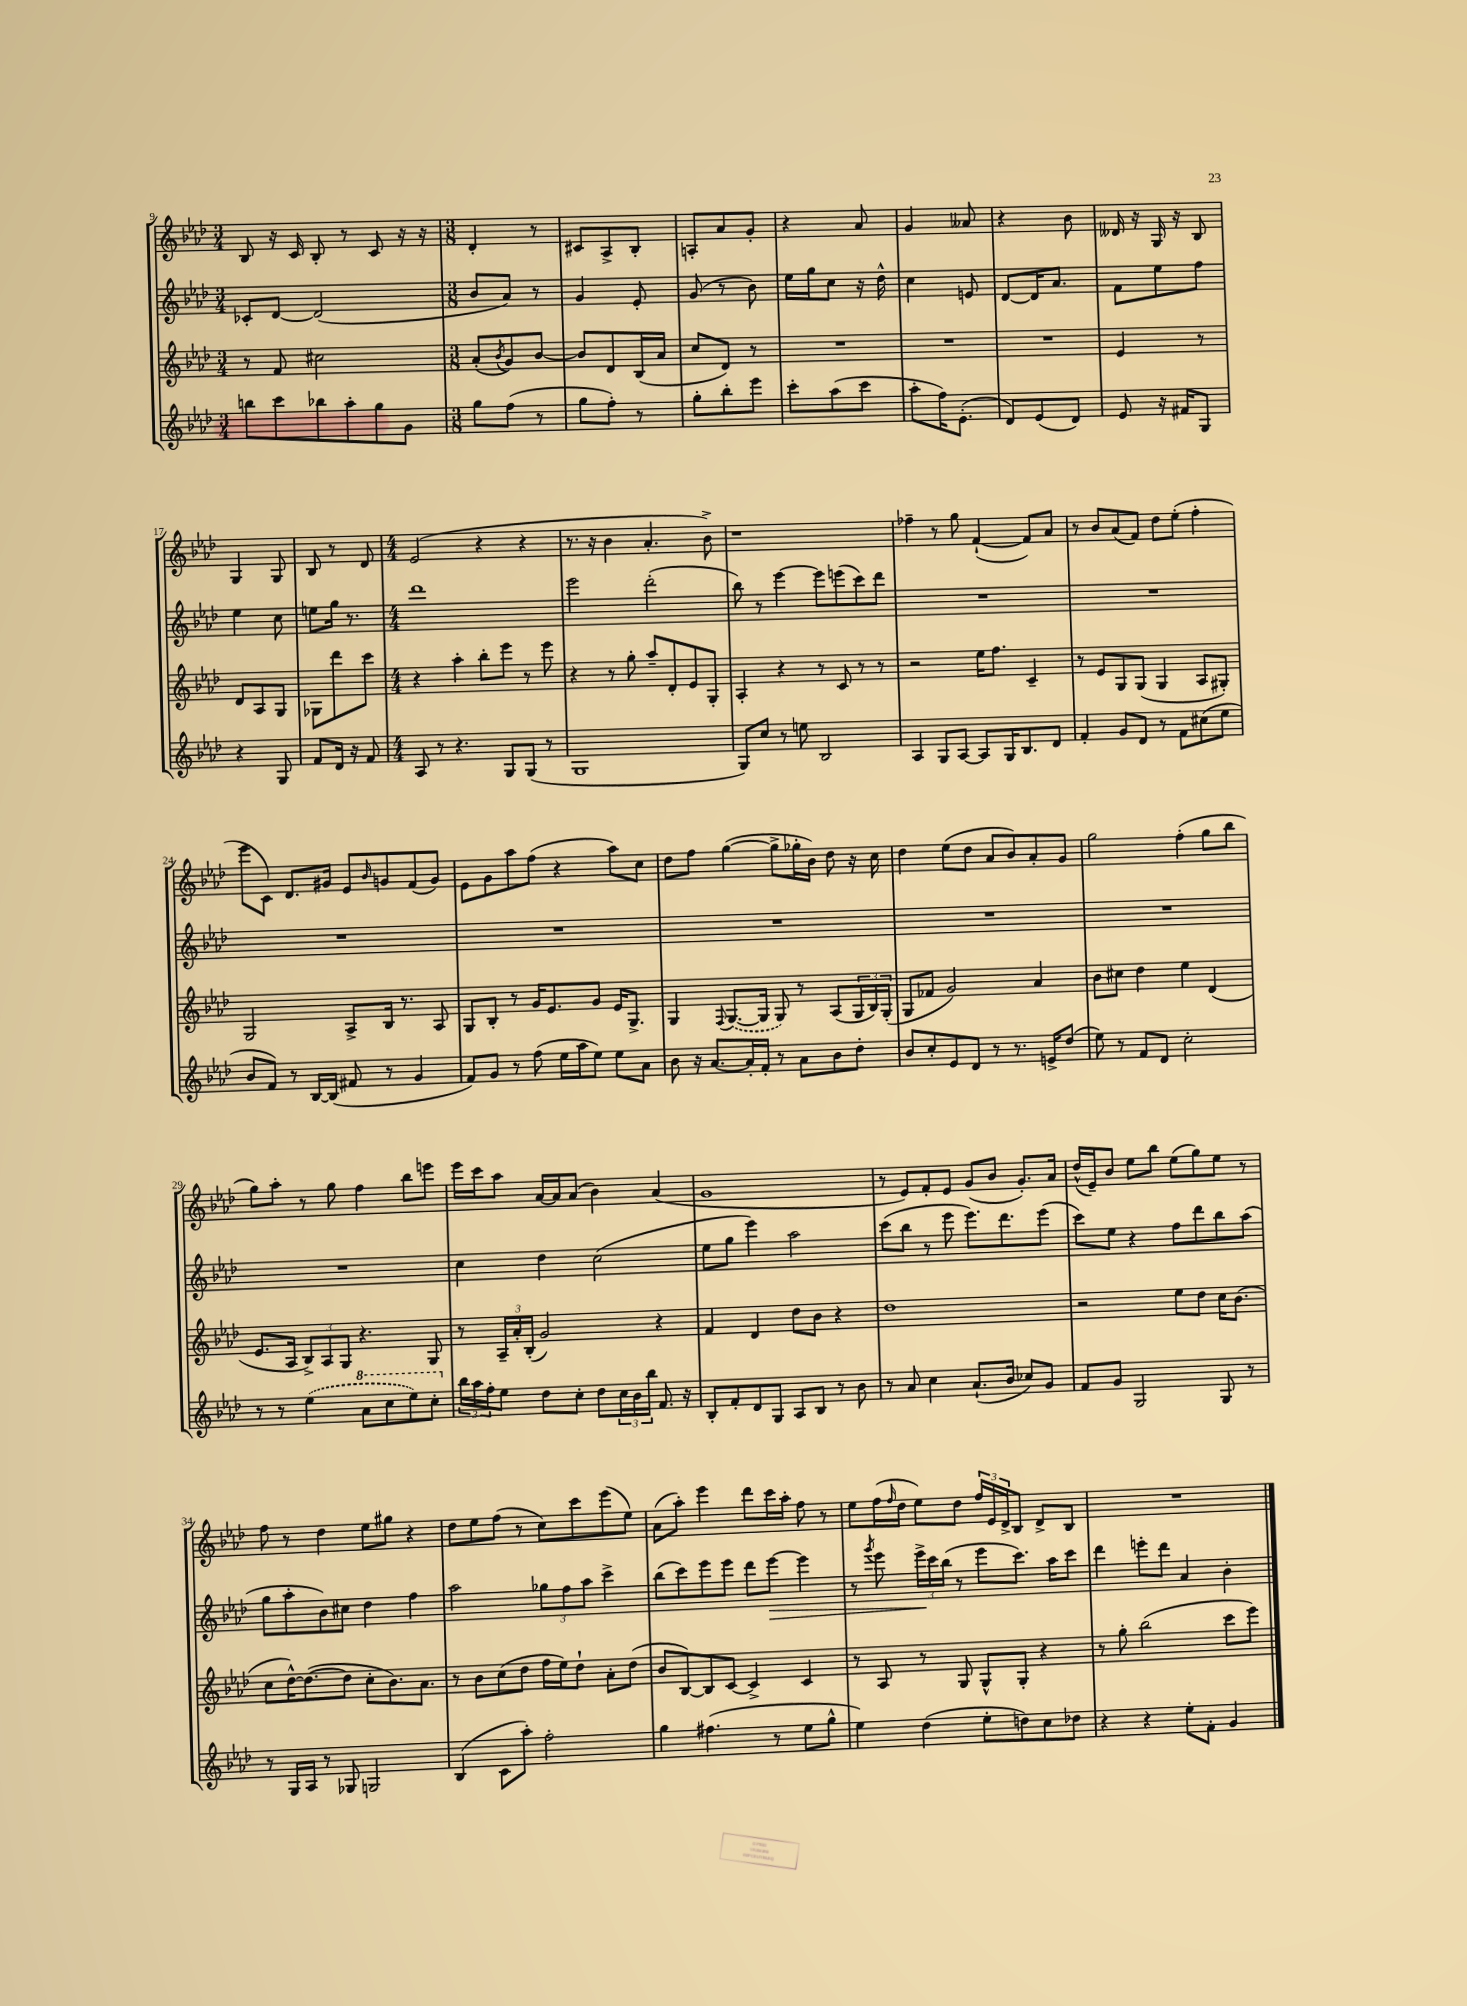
<<
\new StaffGroup <<
\new Staff = "s0" {
    \clef treble \key aes \major \numericTimeSignature \time 3/4
    bes8 r16 c'16 bes8-. r8 c'8 r16 r16 |
    \numericTimeSignature \time 3/8 des'4-. r8 |
    cis'8 aes8-> bes8-. |
    a8-. aes'8 g'8-. |
    r4 aes'8 |
    g'4 aeses'8 |
    r4 bes'8 |
    deses'16 r16 g16 r16 bes8 |
    g4 g8 |
    bes8 r8 des'8 |
    \numericTimeSignature \time 4/4 ees'2( r4 r4 |
    r8. r16 bes'4 aes'4.-. bes'8->) |
    r1 |
    fes''4-- r8 g''8 f'4~-!( f'8) aes'8 |
    r8 bes'8 aes'8( f'8) des''8 ees''8-.( f''4-. |
    ees'''8 c'8) des'8. gis'16 ees'8 \grace { bes'16 } g'8 f'8( g'8) |
    ees'8 g'8 aes''8 f''8( r4 aes''8) c''8 |
    des''8 f''8 g''4~( g''8-> ges''16-. bes'16) des''8 r16 c''16 |
    des''4 ees''8( des''8 aes'8 bes'8) aes'8-. g'8 |
    g''2 f''4-.( g''8 bes''8 |
    g''8) aes''8-. r8 g''8 f''4 bes''8 e'''8 |
    ees'''16 c'''16 aes''8 aes'16~ aes'16 aes'8( bes'4) aes'4( |
    g'1 |
    r8 ees'8) f'8-. ees'8 g'8( bes'8 g'8.-.) aes'16 |
    des''16-^( ees'16--) bes'8 ees''8 bes''8 ees''8( g''8) ees''8 r8 |
    f''8 r8 des''4 ees''8 gis''8 r4 |
    des''8 ees''8 f''8( r8 c''8) c'''8 ees'''8( ees''8) |
    aes'8( aes''8-.) ees'''4 des'''8 c'''16 aes''16-. f''8 r8 |
    ees''8 f''16( \grace { f''16 } des''16 ees''8) des''8 \tuplet 3/2 { f''16 ees'16 des'16-> } bes8 des'8-> bes8 |
    R1 \bar "|." |
}
\new Staff = "s1" {
    \clef treble \key aes \major \numericTimeSignature \time 3/4
    ces'8-. des'8~ des'2( |
    \numericTimeSignature \time 3/8 bes'8 aes'8) r8 |
    g'4 ees'8-. |
    g'8( r8 bes'8) |
    ees''16 g''16 c''8 r16 des''16-^ |
    c''4 e'8 |
    des'8~ des'16 aes'8. |
    f'8 ees''8 f''8 |
    ees''4 c''8 |
    e''8 g''16 r8. |
    \numericTimeSignature \time 4/4 des'''1 |
    ees'''2 des'''2-.( |
    bes''8) r8 ees'''4~ ees'''8 e'''8( c'''8) des'''8 |
    R1 |
    R1 |
    R1 |
    R1 |
    R1 |
    R1 |
    R1 |
    R1 |
    c''4 des''4 c''2( |
    ees''8 g''8 ees'''4) aes''2 |
    c'''8( bes''8 r8 ees'''8 ees'''8.) des'''8. ees'''8( |
    c'''8) ees''8 r4 f''8 des'''8 bes''8 aes''8( |
    g''8 aes''8-. bes'8) cis''8 des''4 f''4 |
    aes''2 \tuplet 3/2 { ges''8 f''8 aes''8 } c'''4-> |
    bes''8( c'''8) ees'''8 ees'''8 des'''8 ees'''8~\> ees'''4 |
    r8 \acciaccatura { g'''8 } ees'''8 \tuplet 3/2 { ees'''16->\! c'''16 bes''16( } r8 ees'''8 c'''8.) aes''16 c'''8 |
    des'''4 e'''8-. des'''8 aes'4 bes'4-. \bar "|." |
}
\new Staff = "s2" {
    \clef treble \key aes \major \numericTimeSignature \time 3/4
    r8 f'8 cis''2 |
    \numericTimeSignature \time 3/8 aes'8-.( \acciaccatura { bes'8 } g'8) bes'8~ |
    bes'8 des'8 bes16( aes'16 |
    c''8 des'8) r8 |
    R4. |
    R4. |
    R4. |
    ees'4 r8 |
    des'8 aes8 g8 |
    ges8 des'''8 c'''8 |
    \numericTimeSignature \time 4/4 r4 aes''4-. bes''8-. ees'''8 r8 ees'''8 |
    r4 r8 g''8-. aes''8-- des'8-. ees'8 g8-. |
    aes4-. r4 r8 c'8 r8 r8 |
    r2 ees''16 f''8. c'4-- |
    r8 ees'8 g8 g8( g4 aes8 gis8-.) |
    g2 aes8-> bes16 r8. aes8 |
    g8 bes8-. r8 g'16 ees'8. g'8 ees'16 g8.-> |
    g4 \appoggiatura { f8 } \once \slurDashed g8.~( g16 g8) r8 aes8( \tuplet 3/2 { g16 bes16) g16-.( } |
    g8 fes'8 g'2) aes'4 |
    bes'8 cis''8 des''4 ees''4 des'4( |
    ees'8. aes16 \tuplet 3/2 { bes8->) aes8 g8 } r4. g8 |
    r8 \tuplet 3/2 { aes16-- aes'16-. bes16-.( } g'2) r4 |
    f'4 des'4 des''8 bes'8 r4 |
    des''1 |
    r2 ees''8 des''8 c''16 bes'8.( |
    c''8 des''16~-^) des''8.~( des''8 c''8-. bes'8.) aes'8. |
    r8 bes'8 c''8( des''8 f''16 ees''16) des''8-! aes'8-. des''8( |
    bes'8 bes8~) bes8 c'8~ c'4-> c'4 |
    r8 aes8 r8 g8 g8-^ g8-. r4 |
    r8 g''8-. bes''2( c'''8 ees'''8) \bar "|." |
}
\new Staff = "s3" {
    \clef treble \key aes \major \numericTimeSignature \time 3/4
    b''8 c'''8 bes''8 aes''8-. g''8 g'8 |
    \numericTimeSignature \time 3/8 g''8 f''8( r8 |
    g''8 f''8-.) r8 |
    g''8-. bes''8-. ees'''8 |
    c'''8-. aes''8( c'''8 |
    aes''8-. f''16) ees'8.-.( |
    des'8) ees'8( des'8) |
    ees'8 r16 fis'16 g8 |
    r4 g8 |
    f'8 des'16 r16 f'8 |
    \numericTimeSignature \time 4/4 aes8 r8 r4. g8 g8( r8 |
    g1 |
    g8) c''8 r8 e''8 bes2 |
    aes4 g8 aes8~ aes8 g16 bes8. des'8 |
    f'4-. g'8 des'8 r8 f'8 cis''8( ees''8 |
    bes'8 f'8) r8 bes16~ bes16( fis'8 r8 g'4 |
    f'8) g'8 r8 f''8( ees''16 aes''16 ees''8) ees''8 aes'8 |
    bes'8 r16 aes'8.~ aes'16-. f'16-. r8 aes'8 bes'8 des''8-. |
    bes'8 c''8-. ees'8 des'8 r8 r8. e'16-> des''8( |
    ees''8) r8 f'8 des'8 c''2-. |
    r8 r8 \once \slurDashed ees''4( \ottava #1 aes''8 c'''8 ees'''8) c'''8-. \ottava #0 |
    \tuplet 3/2 { bes''16 aes''16 f''16-. } ees''8 des''8 c''8-. des''8 \tuplet 3/2 { c''16 bes'16 bes''16 } f'8. r16 |
    bes8-. f'8-. des'8 g8 aes8 bes8 r8 bes'8 |
    r8 aes'8 c''4 aes'8.-!( bes'16 ces''8) g'8 |
    f'8 g'8 g2 g8 r8 |
    r8 g16 aes16 r8 ges8 g2 |
    bes4( c'8 aes''8-.) f''2-. |
    g''4 fis''4.( r8 ees''8 g''8-^ |
    ees''4) des''4( ees''8-. d''8) c''8 des''8 |
    r4 r4 ees''8-. f'8-. g'4 \bar "|." |
}
>>
>>
\layout { \context { \Score currentBarNumber = #9 } }
